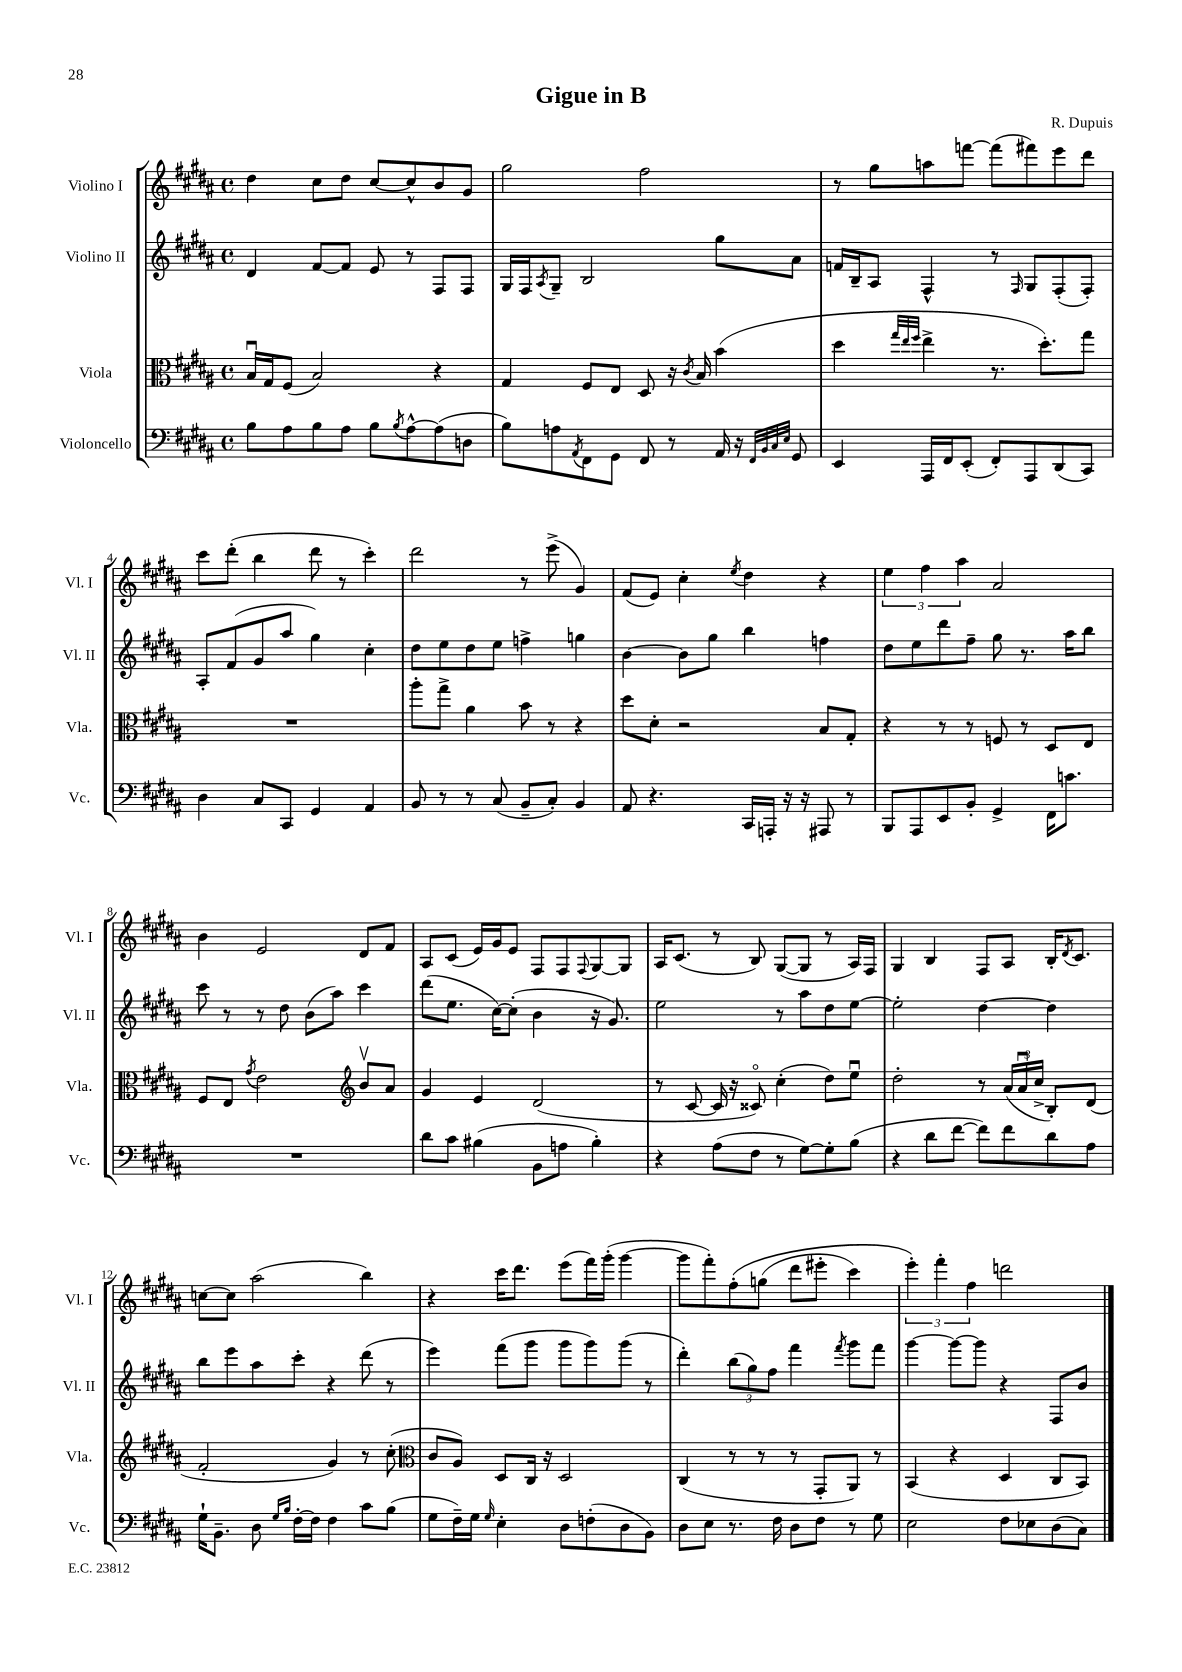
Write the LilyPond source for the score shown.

\header { title = "Gigue in B" composer = "R. Dupuis" }
<<
\new StaffGroup <<
\new Staff = "s0" \with { instrumentName = "Violino I" shortInstrumentName = "Vl. I" } {
    \clef treble \key b \major \defaultTimeSignature \time 4/4
    dis''4 cis''8 dis''8 cis''8~ cis''8-^ b'8 gis'8 |
    gis''2 fis''2 |
    r8 gis''8 a''8 f'''8~ f'''8( fis'''8) e'''8 dis'''8 |
    cis'''8 dis'''8-.( b''4 dis'''8 r8 cis'''4-.) |
    dis'''2 r8 e'''8->( gis'4) |
    fis'8( e'8) cis''4-. \acciaccatura { e''8 } dis''4 r4 |
    \tuplet 3/2 { e''4 fis''4 ais''4 } ais'2 |
    b'4 e'2 dis'8 fis'8 |
    ais8 cis'8( e'16) gis'16 e'8 fis8 fis8 \appoggiatura { fis8 } gis8~ gis8 |
    ais16 cis'8.( r8 b8) gis8~( gis8 r8 ais16) fis16 |
    gis4 b4 fis8 ais8 b16-. \acciaccatura { dis'8 } cis'8. |
    c''8~ c''8 ais''2( b''4) |
    r4 cis'''16 dis'''8. e'''8( fis'''16) gis'''16-.( gis'''4~ |
    gis'''8 fis'''8-.) fis''8-.\( g''8( dis'''8 eis'''8-. cis'''4) |
    \tuplet 3/2 { e'''4-.\) fis'''4-. fis''4 } d'''2 \bar "|." |
}
\new Staff = "s1" \with { instrumentName = "Violino II" shortInstrumentName = "Vl. II" } {
    \clef treble \key b \major \defaultTimeSignature \time 4/4
    dis'4 fis'8~ fis'8 e'8 r8 fis8 fis8 |
    gis16 fis16 \acciaccatura { ais8 } gis8-- b2 gis''8 ais'8 |
    f'16 b16-- ais8 fis4-^ r8 \grace { fis16 } gis8 fis8-.( fis8-.) |
    ais8-. fis'8( gis'8 ais''8 gis''4) cis''4-. |
    dis''8 e''8 dis''8 e''8 f''4-> g''4 |
    b'4~ b'8 gis''8 b''4 f''4 |
    dis''8 e''8 dis'''8 fis''8-- gis''8 r8. ais''16 b''8 |
    cis'''8 r8 r8 dis''8 b'8( ais''8) cis'''4 |
    dis'''8( e''8. cis''16~) cis''8-.( b'4 r16 gis'8.) |
    e''2 r8 ais''8 dis''8 e''8~ |
    e''2-. dis''4~ dis''4 |
    b''8 e'''8 ais''8 cis'''8-. r4 dis'''8( r8 |
    e'''4) fis'''8( gis'''8 gis'''8 gis'''8) gis'''8( r8 |
    dis'''4-.) \tuplet 3/2 { b''8( gis''8) fis''8 } fis'''4 \acciaccatura { fis'''8 } gis'''8 fis'''8 |
    gis'''4~ gis'''8~ gis'''8 r4 fis8 b'8 \bar "|." |
}
\new Staff = "s2" \with { instrumentName = "Viola" shortInstrumentName = "Vla." } {
    \clef alto \key b \major \defaultTimeSignature \time 4/4
    b16\downbow gis16 fis8( b2) r4 |
    gis4 fis8 e8 dis8 r16 \acciaccatura { cis'8 } b16 b'4( |
    dis''4 \grace { gis''32 e''32 fis''32 } e''4-> r8. dis''8.-.) gis''8 |
    R1 |
    ais''8-. gis''8-> ais'4 b'8 r8 r4 |
    dis''8 dis'8-. r2 b8 gis8-. |
    r4 r8 r8 f8 r8 dis8 e8 |
    fis8 e8 \acciaccatura { gis'8 } e'2 \clef treble b'8\upbow ais'8 |
    gis'4 e'4 dis'2( |
    r8 cis'8~ cis'16 r16 cisis'8\flageolet) cis''4-.( dis''8) e''8\downbow |
    dis''2-. r8 \tuplet 3/2 { ais'16( ais'16\downbow cis''16-> } b8-.) dis'8( |
    fis'2-. gis'4) r8 cis''8-.( |
    \clef alto cis'8 ais8) dis8 cis16 r16 dis2 |
    cis4( r8 r8 r8 gis,8-. ais,8) r8 |
    b,4( r4 dis4 cis8 b,8) \bar "|." |
}
\new Staff = "s3" \with { instrumentName = "Violoncello" shortInstrumentName = "Vc." } {
    \clef bass \key b \major \defaultTimeSignature \time 4/4
    b8 ais8 b8 ais8 b8 \acciaccatura { b8 } ais8~-^ ais8( d8 |
    b8) a8 \acciaccatura { ais,8 } fis,8 gis,8 fis,8 r8 ais,16 r16 \grace { fis,32 b,32 cis32 e32 } gis,8 |
    e,4 ais,,16 fis,16 e,8-.( fis,8-.) ais,,8 dis,8( cis,8) |
    dis4 cis8 cis,8 gis,4 ais,4 |
    b,8 r8 r8 cis8( b,8-- cis8-.) b,4 |
    ais,8 r4. cis,16 a,,16-. r16 r16 ais,,8 r8 |
    b,,8 ais,,8 e,8 b,8-. gis,4-> fis,16 c'8. |
    R1 |
    dis'8 cis'8 bis4( b,8 a8 bis4-.) |
    r4 ais8( fis8 r8 gis8~) gis8-. b8( |
    r4 dis'8 fis'8~ fis'8) fis'8 dis'8 ais8 |
    gis16-! b,8.-- dis8 \grace { gis16 b16 } fis16~-. fis16 fis4 cis'8 b8( |
    gis8 fis16--) gis16 \grace { gis16 } e4-. dis8 f8-.( dis8 b,8) |
    dis8 e8 r8. fis16 dis8 fis8 r8 gis8 |
    e2 fis8 ees8 dis8( cis8) \bar "|." |
}
>>
>>
